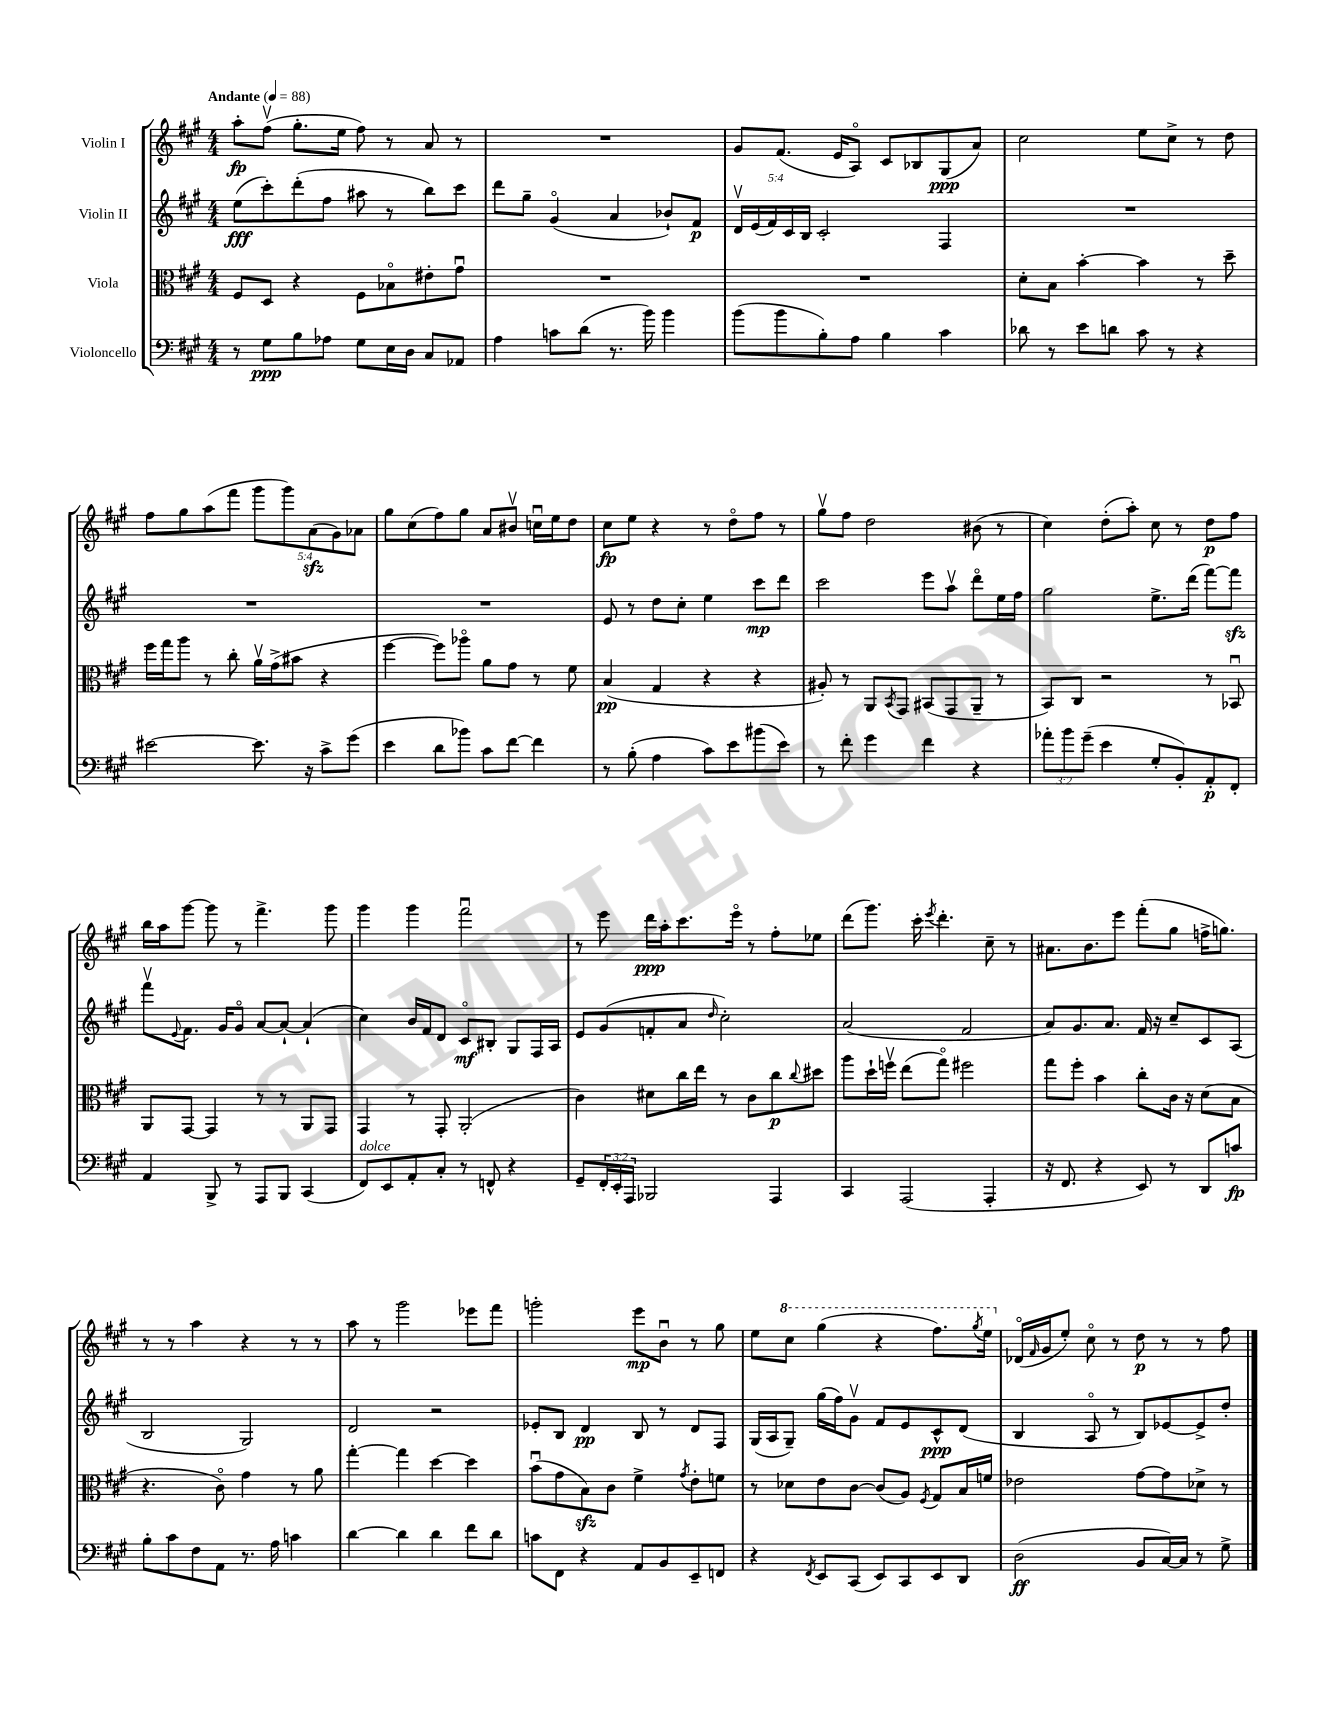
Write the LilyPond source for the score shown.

<<
\new StaffGroup <<
\new Staff = "s0" \with { instrumentName = "Violin I" } {
    \clef treble \key a \major \numericTimeSignature \time 4/4 \override Staff.TupletNumber.text = #tuplet-number::calc-fraction-text \tempo "Andante" 4 = 88
    a''8-.\fp fis''8\upbow( gis''8.-. e''16 fis''8) r8 a'8 r8 |
    R1 |
    gis'8 fis'8.( e'16 a8\flageolet) cis'8 bes8 gis8\ppp( a'8) |
    cis''2 e''8 cis''8-> r8 d''8 |
    fis''8 gis''8 a''8( fis'''8 \tuplet 5/4 { gis'''8 gis'''8) a'8\sfz( gis'8) aes'8 } |
    gis''8 cis''8( fis''8) gis''8 a'8 bis'8\upbow c''16\downbow e''16 d''8 |
    cis''8\fp e''8 r4 r8 d''8\flageolet fis''8 r8 |
    gis''8\upbow fis''8 d''2 bis'8( r8 |
    cis''4) d''8-.( a''8-.) cis''8 r8 d''8\p fis''8 |
    b''16 a''16 gis'''8~ gis'''8 r8 fis'''4.-> gis'''8 |
    gis'''4 gis'''4 fis'''2\downbow |
    r8 e'''8 d'''16\ppp a''16-. cis'''8. e'''16\flageolet r8 fis''8-. ees''8 |
    d'''8( gis'''8.) cis'''16-. \acciaccatura { e'''8 } d'''4.-. cis''8-- r8 |
    ais'8. b'8. e'''8 fis'''8-.( gis''8 f''16-> g''8.) |
    r8 r8 a''4 r4 r8 r8 |
    a''8 r8 gis'''2 ees'''8 fis'''8 |
    g'''2-. e'''8\mp b'8\downbow r8 gis''8 |
    e''8 \ottava #1 cis'''8 gis'''4( r4 fis'''8.) \acciaccatura { gis'''8 } e'''16 \ottava #0 |
    des'16\flageolet( \grace { fis'16 } gis'16 e''8-.) cis''8\flageolet r8 d''8\p r8 r8 fis''8 \bar "|." |
}
\new Staff = "s1" \with { instrumentName = "Violin II" } {
    \clef treble \key a \major \numericTimeSignature \time 4/4 \override Staff.TupletNumber.text = #tuplet-number::calc-fraction-text
    e''8\fff( cis'''8-.) d'''8-.( fis''8 ais''8 r8 b''8) cis'''8 |
    d'''8 gis''8-- gis'4\flageolet( a'4 bes'8-!) fis'8\p |
    \tuplet 5/4 { d'16\upbow e'16( fis'16) cis'16 b16 } cis'2-. fis4 |
    R1 |
    R1 |
    R1 |
    e'8 r8 d''8 cis''8-. e''4 cis'''8\mp d'''8 |
    cis'''2 e'''8 a''8\upbow d'''8\flageolet e''16 fis''16 |
    gis''2 e''8.-> d'''16( fis'''8~) fis'''8\sfz |
    fis'''8\upbow \appoggiatura { e'8 } fis'8. gis'16 gis'8\flageolet a'8~ a'8~-! a'4-!( |
    cis''4) b'16 fis'16 d'8 cis'8\flageolet\mf bis8-. gis8 fis16 a16 |
    e'8 gis'8( f'8-. a'8 \grace { d''16 } cis''2-.) |
    a'2( fis'2 |
    a'8) gis'8. a'8. fis'16 r16 cis''8-- cis'8 a8( |
    b2 gis2) |
    d'2 r2 |
    ees'8-. b8 d'4\pp b8 r8 d'8 fis8 |
    gis16( a16 gis8--) gis''16( fis''16) gis'8\upbow fis'8 e'8 cis'8-^\ppp d'8( |
    b4 a8\flageolet r8 b8) ees'8~ ees'8-> d''8-. \bar "|." |
}
\new Staff = "s2" \with { instrumentName = "Viola" } {
    \clef alto \key a \major \numericTimeSignature \time 4/4
    fis8 d8 r4 fis8 bes8\flageolet eis'8-. gis'8\downbow |
    R1 |
    R1 |
    d'8-. b8 b'4~-. b'4 r8 d''8-- |
    fis''16 gis''16 a''8 r8 cis''8-. a'16\upbow gis'16->( bis'8 r4 |
    fis''4~ fis''8) aes''8\flageolet a'8 gis'8 r8 fis'8 |
    b4\pp( gis4 r4 r4 |
    ais8-.) r8 a,8 \acciaccatura { b,8 } gis,8 bis,8( gis,8 a,8-- r8 |
    b,8) cis8 r2 r8 bes,8\downbow |
    a,8 gis,8~ gis,4 r8 r8 a,8 gis,8 |
    gis,4 r8 gis,8-. a,2-.( |
    cis'4) dis'8 cis''16 e''16 r8 cis'8 cis''8\p \appoggiatura { cis''8 } dis''8 |
    a''8 d''16-! f''16\upbow e''8( gis''8\flageolet) fis''2 |
    gis''8 fis''8-. b'4 cis''8-. cis'16 r16 d'8( b8 |
    r4. cis'8\flageolet) gis'4 r8 a'8 |
    gis''4~-. gis''4 d''4~ d''4 |
    b'8\downbow( gis'8 b8\sfz) cis'8 fis'4-> \acciaccatura { gis'8 } e'8-. f'8 |
    r8 des'8 e'8 cis'8~ cis'8( a8) \acciaccatura { fis8 } gis8 b16 f'16 |
    ees'2 gis'8~ gis'8 des'8-> r8 \bar "|." |
}
\new Staff = "s3" \with { instrumentName = "Violoncello" } {
    \clef bass \key a \major \numericTimeSignature \time 4/4 \override Staff.TupletNumber.text = #tuplet-number::calc-fraction-text
    r8 gis8\ppp b8 aes8 gis8 e16 d16 cis8 aes,8 |
    a4 c'8 d'8( r8. b'16) b'4 |
    b'8( b'8 b8-.) a8 b4 cis'4 |
    des'8 r8 e'8 d'8 cis'8 r8 r4 |
    eis'2~ eis'8. r16 cis'8-> gis'8( |
    e'4 d'8 bes'8) cis'8 fis'8~ fis'4 |
    r8 b8-.( a4 cis'8) e'8 bis'8( e'8) |
    r8 fis'8-. gis'4 fis'4 r4 |
    \tuplet 3/2 { aes'8-. b'8 gis'8--( } e'4 gis8-. b,8-.) a,8-.\p fis,8-. |
    a,4 b,,8-> r8 a,,8 b,,8 cis,4( |
    fis,8^\markup { \italic "dolce" }) e,8 a,8-. cis8-. r8 f,8-^ r4 |
    gis,8-- \tuplet 3/2 { fis,16-. e,16-. a,,16 } bes,,2 a,,4 |
    cis,4 a,,2( a,,4-. |
    r16 fis,8. r4 e,8) r8 d,8 c'8\fp |
    b8-. cis'8 fis8 a,8 r8. a16 c'4 |
    d'4~ d'4 d'4 fis'8 d'8 |
    c'8 fis,8 r4 a,8 b,8 e,8-- f,8 |
    r4 \acciaccatura { fis,8 } e,8 cis,8( e,8) cis,8 e,8 d,8 |
    d2\ff( b,8 cis16~) cis16 r8 gis8-> \bar "|." |
}
>>
>>
\layout { \context { \Score \remove "Bar_number_engraver" } }
